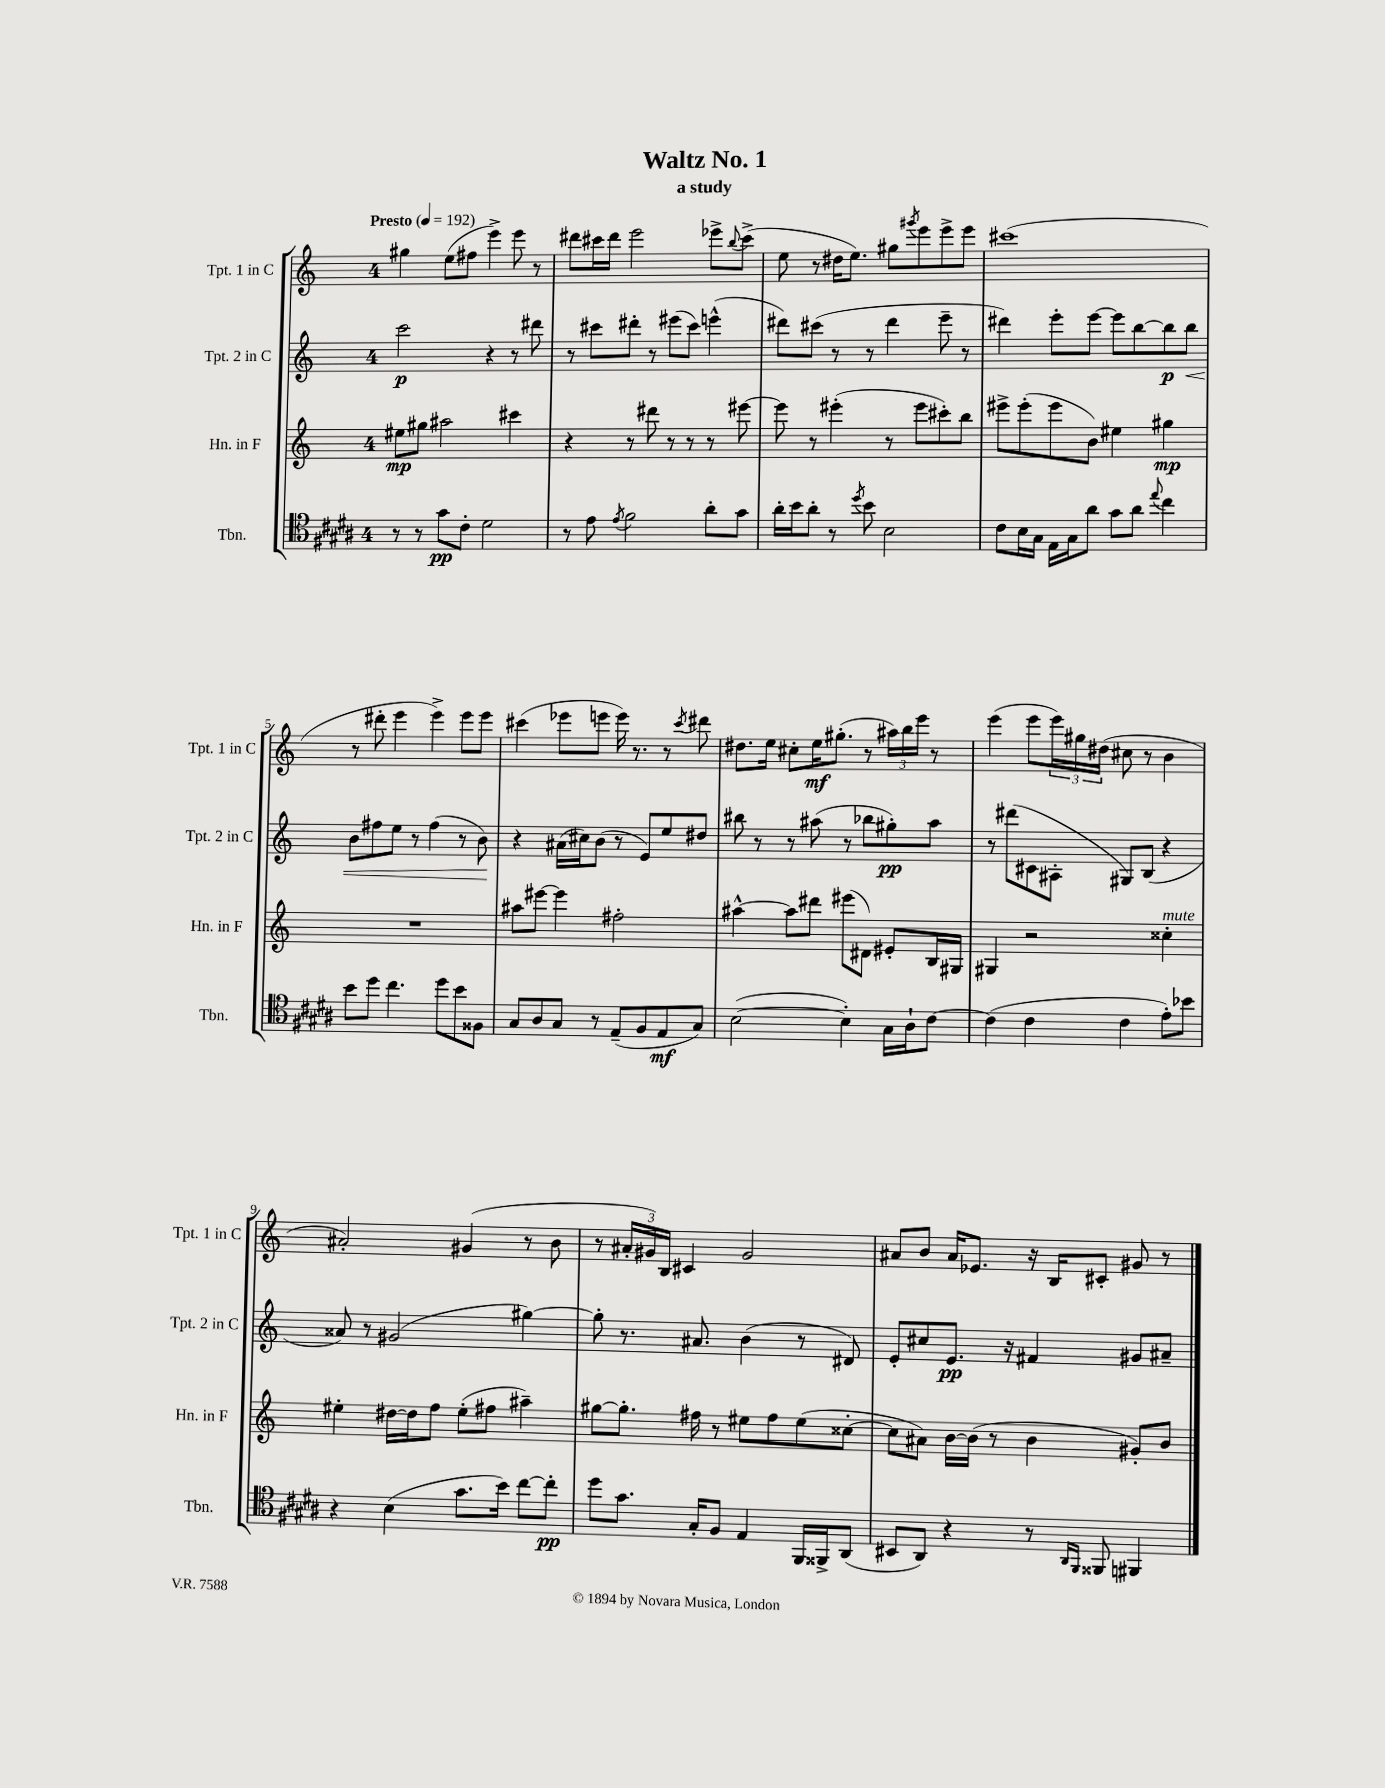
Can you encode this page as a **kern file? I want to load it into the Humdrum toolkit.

**kern	**kern	**kern	**kern
*staff4	*staff3	*staff2	*staff1
*clefC4	*clefG2	*clefG2	*clefG2
*k[f#c#g#d#a#]	*k[]	*k[]	*k[]
*M4/4	*M4/4	*M4/4	*M4/4
*MM192	*MM192	*MM192	*MM192
8r	8ee#\L	2ccc\	4gg#\
8r	8gg#\J	.	.
8g#\L	2aa#\	.	(8ee\L
8c#'\J	.	.	8ff#\J
2d#\	.	4r	4eee^\)
.	4ccc#\	8r	8eee\
.	.	8ddd#\	8r
=	=	=	=
8r	4r	8r	8ddd#\L
8e\	.	8ccc#\L	16ccc#\L
.	.	.	16ddd#\JJ
8qe/	.	.	.
2f#\	8r	8ddd#'\J	2eee\
.	8ddd#\	8r	.
.	8r	(8eee#\L	.
.	8r	8ccc#\J)	.
8a#'\L	8r	(4eee^^\	8eee-^\L
.	.	.	8qqbb/
8g#\J	[8eee#\	.	(8ccc#^\J
=	=	=	=
16a#'\LL	8eee#\]	8ddd#\L)	8ee\
16b\J	.	.	.
8a#'\J	8r	(8ccc#\J	8r
8r	(4eee#'\	8r	16dd#\LK
.	.	.	8.ee\J)
8qdd#/	.	.	.
8b\	.	8r	.
2B\	8r	4ddd#\	8gg#\L
.	.	.	8qggg#/
.	8eee#\L	.	8eee\
.	8ccc#'\)	8eee~\	8eee^\
.	8bb\J	8r	8eee\J
=	=	=	=
8c#\L	8eee#^\L	4ddd#\)	(1ccc#
16B\L	(8eee#'\	.	.
16G#\JJ	.	.	.
16E\LL	8eee#\	8eee'\L	.
16G#\J	.	.	.
8a#\J	8b\J)	[8eee\J	.
8g#\L	4ee#\	8eee\]L	.
8a#\J	.	[8bb\	.
8qqee/	.	.	.
4cc#\	4gg#\	8bb\]	.
.	.	8bb\J	.
=	=	=	=
8b\L	1r	8b\L	8r
8dd#\J	.	8ff#\	8ddd#'\
4.cc#\	.	8ee\J	4eee\
.	.	8r	.
.	.	(4ff#\	4eee^\)
8dd#\L	.	.	.
8b\	.	8r	8eee\L
8F##\J	.	8b\)	8eee\J
=	=	=	=
8G#/L	8aa#\L	4r	(4ccc#\
8A#/	[8eee#\J	.	.
8G#/J	4eee#\]	(16a#\LL	8eee-\L
.	.	16cc#\J)	.
8r	.	(8b\J	8eee\J
(8E~/L	2ff#'\	8r	16eee\)
.	.	.	8.r
8F#/	.	8e/L)	.
8E/	.	8ee/	8r
.	.	.	8qccc#/
8G#/J)	.	8dd#/J	8ddd#\
=	=	=	=
([2B\	[4aa#^^\	8bb#\	8.dd#\L
.	.	8r	.
.	.	.	16ee\Jk
.	8aa#\]L	8r	8cc#'\L
.	8ddd#\J	(8aa#\	16ee\K
.	.	.	(8.gg#'\J
4B'\])	(8eee#\L	8r	.
.	8d#\J)	8bb-\L	8r
16G#\LL	8e#'/L	8gg#'\)	24aa#\LL)
.	.	.	24bb\
16A#`\J	.	.	.
.	.	.	24eee\JJ
[8c#\J	16B/L	8aa#\J	8r
.	16G#/JJ	.	.
=	=	=	=
(4c#\]	4G#/	8r	(4eee\
.	.	(8ddd#\L	.
4c#\	2r	8c#\	8eee\L
.	.	8A#'\J	24eee\L)
.	.	.	24gg#\
.	.	.	(24dd#\JJ
4c#\	.	8G#/L)	8cc#\
.	.	(8B/J	8r
8e'\L)	4cc##'\	4r	4b\
8b-\J	.	.	.
=	=	=	=
4r	4ee#'\	8a##/)	2a#'/)
.	.	8r	.
(4B\	[16dd#\LL	(2g#/	.
.	16dd#\]J	.	.
.	8ff\J	.	.
8.g#\L	(8ee#'\L	.	(4g#/
.	8ff#\J	.	.
16b\Jk)	.	.	.
[8cc#\L	4aa#~\)	[4gg#\)	8r
8cc#'\]J	.	.	8b\
=	=	=	=
8dd#\L	[8gg#\L	8gg#'\]	8r
8.g#\J	8.gg#'\]J	8.r	24a#'/LL
.	.	.	24g#/)
.	.	.	24B/JJ
.	.	.	4c#/
16G#'/LK	16ff#\	8.a#/	.
8F#/J	8r	.	.
4E/	8ee#\L	(4b\	2g#/
.	8ff#\	.	.
16FF#/LL	(8ee#\	8r	.
16FF##^/J	.	.	.
(8AA#/J	[8cc##'\J	8d#/)	.
=	=	=	=
8BB#/L	8cc##\]L	8e'/L	8a#/L
8AA#/J)	8a#\J)	8cc#/	8b/J
4r	[16b\LL	8.e/J	16a#/LK
.	(16b\]JJ	.	8.e-/J
.	8r	.	.
.	.	16r	.
8r	4b\	4f#/	16r
.	.	.	16B/LK
16qqAA#/LL	.	.	.
16qqFF#/JJ	.	.	.
8FF##/	.	.	8c#'/J
4FF#/	8g#'/L)	8g#/L	8g#/
.	8b/J	8a#~/J	8r
==	==	==	==
*-	*-	*-	*-
